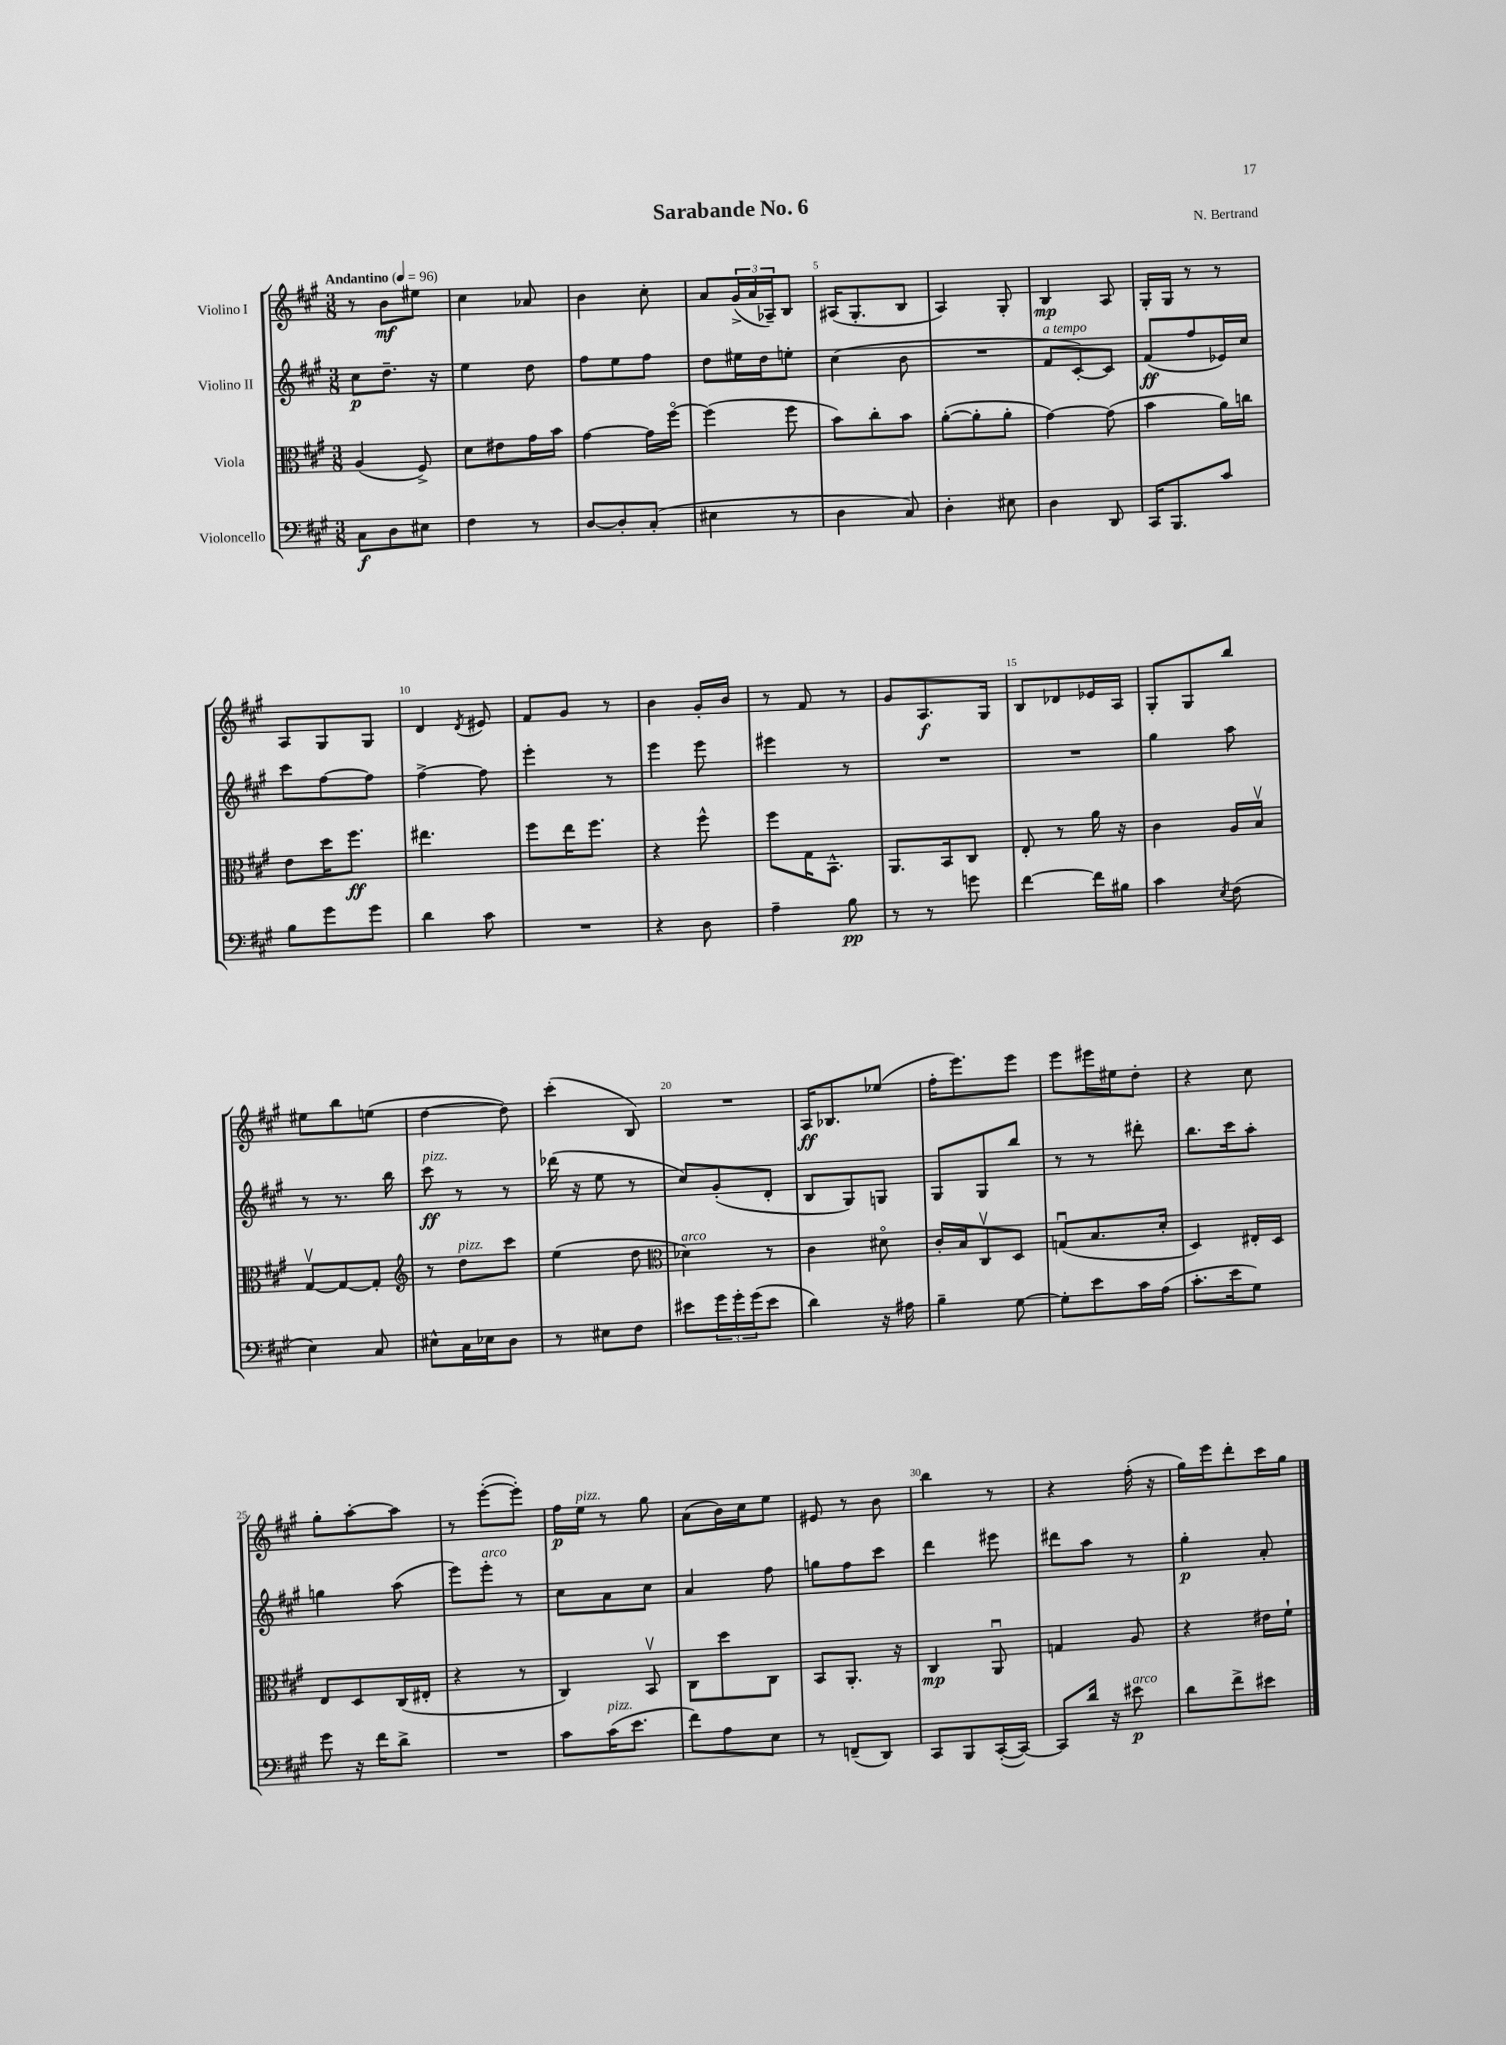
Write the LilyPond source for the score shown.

\header { title = "Sarabande No. 6" composer = "N. Bertrand" }
<<
\new StaffGroup <<
\new Staff = "s0" \with { instrumentName = "Violino I" } {
    \clef treble \key a \major \numericTimeSignature \time 3/8 \tempo "Andantino" 4 = 96
    r8 b'8\mf eis''8 |
    cis''4 aes'8 |
    b'4 cis''8-. |
    a'8 \tuplet 3/2 { gis'16->( a'16 aes16--) } b8 |
    ais16( gis8.-. b8 |
    a4) gis8-. |
    b4\mp a8 |
    gis16-. gis16 r8 r8 |
    a8 gis8 gis8 |
    d'4 \acciaccatura { d'8 } eis'8 |
    fis'8 gis'8 r8 |
    b'4 gis'16-. b'16 |
    r8 fis'8 r8 |
    gis'8 a8.\f gis16 |
    b8 des'8 ees'16 a16 |
    gis8-. gis8 b''8 |
    eis''8 b''8 e''8( |
    d''4~ d''8) |
    cis'''4-.( b8) |
    R4. |
    a16\ff bes8. ees''8( |
    fis''16-. e'''8.) e'''8 |
    e'''8 eis'''16 eis''16 d''8-. |
    r4 cis''8 |
    gis''8-. a''8~-. a''8 |
    r8 e'''8~-.( e'''8-.) |
    fis''16\p e''16^\markup { \italic "pizz." } r8 gis''8 |
    a'8( b'16) cis''16 e''8 |
    eis'8 r8 b'8 |
    b''4 r8 |
    r4 fis''16-.( r16 |
    gis''16) e'''16 d'''8-. cis'''16 gis''16 \bar "|." |
}
\new Staff = "s1" \with { instrumentName = "Violino II" } {
    \clef treble \key a \major \numericTimeSignature \time 3/8
    cis''8\p d''8.-- r16 |
    e''4 d''8 |
    fis''8 e''8 fis''8 |
    d''8 eis''16 d''16 e''8-. |
    cis''4( b'8 |
    R4. |
    fis'8^\markup { \italic "a tempo" } cis'8~-.) cis'8 |
    fis'8\ff( fis''8 ees'16) cis''16 |
    cis'''8 fis''8~ fis''8 |
    fis''4~-> fis''8 |
    e'''4-. r8 |
    e'''4 e'''8 |
    eis'''4 r8 |
    R4. |
    R4. |
    gis''4 a''8 |
    r8 r8. b''16 |
    cis'''8\ff^\markup { \italic "pizz." } r8 r8 |
    des'''16( r16 e''8 r8 |
    cis''8) gis'8-.( d'8-. |
    b8 gis8) g8 |
    gis8 gis8 b''8 |
    r8 r8 dis'''8-. |
    b''8. cis'''16 a''8-. |
    g''4 a''8( |
    e'''8) e'''8-.^\markup { \italic "arco" } r8 |
    cis''8 a'8 cis''8 |
    a'4 fis''8 |
    g''8 fis''8 cis'''8 |
    d'''4 eis'''8 |
    dis'''8 a''8 r8 |
    gis''4-.\p a'8-. \bar "|." |
}
\new Staff = "s2" \with { instrumentName = "Viola" } {
    \clef alto \key a \major \numericTimeSignature \time 3/8
    a4( fis8->) |
    d'8 eis'8 gis'16 b'16 |
    gis'4~ gis'16 fis''16~\flageolet |
    fis''4( fis''8 |
    b'8) cis''8-. b'8 |
    a'8~-.( a'8-. a'8-. |
    gis'4~) gis'8( |
    b'4 a'16) c''16 |
    e'8 d''16 fis''8.\ff |
    eis''4. |
    fis''8 e''16 fis''8. |
    r4 fis''8-^ |
    fis''8 gis16 b,8.-^ |
    a,8. b,16 cis8 |
    e8-. r8 a'16 r16 |
    cis'4 a16 b16\upbow |
    gis8~\upbow gis8~ gis8-. |
    \clef treble r8 d''8^\markup { \italic "pizz." } cis'''8 |
    e''4( d''8 |
    \clef alto des'4^\markup { \italic "arco" }) r8 |
    cis'4 dis'8\flageolet |
    cis'16-. b16 cis8\upbow d8 |
    g8\downbow( b8. d'16-. |
    d4) eis16-. d16 |
    e8 d8 cis16( eis16-. |
    r4 r8 |
    cis4) b,8\upbow |
    cis8 d''8 cis8 |
    b,8 a,8.-. r16 |
    cis4\mp a,8\downbow |
    g4 a8 |
    r4 eis'16 fis'16-! \bar "|." |
}
\new Staff = "s3" \with { instrumentName = "Violoncello" } {
    \clef bass \key a \major \numericTimeSignature \time 3/8
    cis8\f d8 eis8 |
    fis4 r8 |
    d8~ d8-. cis8-.( |
    eis4 r8 |
    d4 cis8) |
    d4-. eis8 |
    d4 d,8 |
    cis,16 b,,8. cis'8 |
    b8 gis'8 gis'8 |
    d'4 cis'8 |
    R4. |
    r4 d8 |
    a4-- b8\pp |
    r8 r8 g'8 |
    fis'4~ fis'16 bis16 |
    cis'4 \acciaccatura { e8 } fis8( |
    e4) cis8 |
    eis8-^ cis16 ees16 d8 |
    r8 eis8 fis8 |
    eis'8 \tuplet 3/2 { gis'16 gis'16-. gis'16( } eis'8 |
    d'4) r16 ais16 |
    b4-- gis8~ |
    gis8-. e'8 cis'16 a16( |
    cis'8.-. e'16 gis8) |
    gis'8 r16 fis'16 d'8-> |
    R4. |
    cis'8 cis'16^\markup { \italic "pizz." }( e'8. |
    fis'8) a8 e8 |
    r8 f,8--( d,8) |
    cis,8 b,,8 cis,16~-.( cis,16~) |
    cis,8 d'16 r16 eis'8\p^\markup { \italic "arco" } |
    d'8 fis'8-> eis'8 \bar "|." |
}
>>
>>
\layout { \context { \Score \override BarNumber.break-visibility = ##(#f #t #t) barNumberVisibility = #(every-nth-bar-number-visible 5) } }
